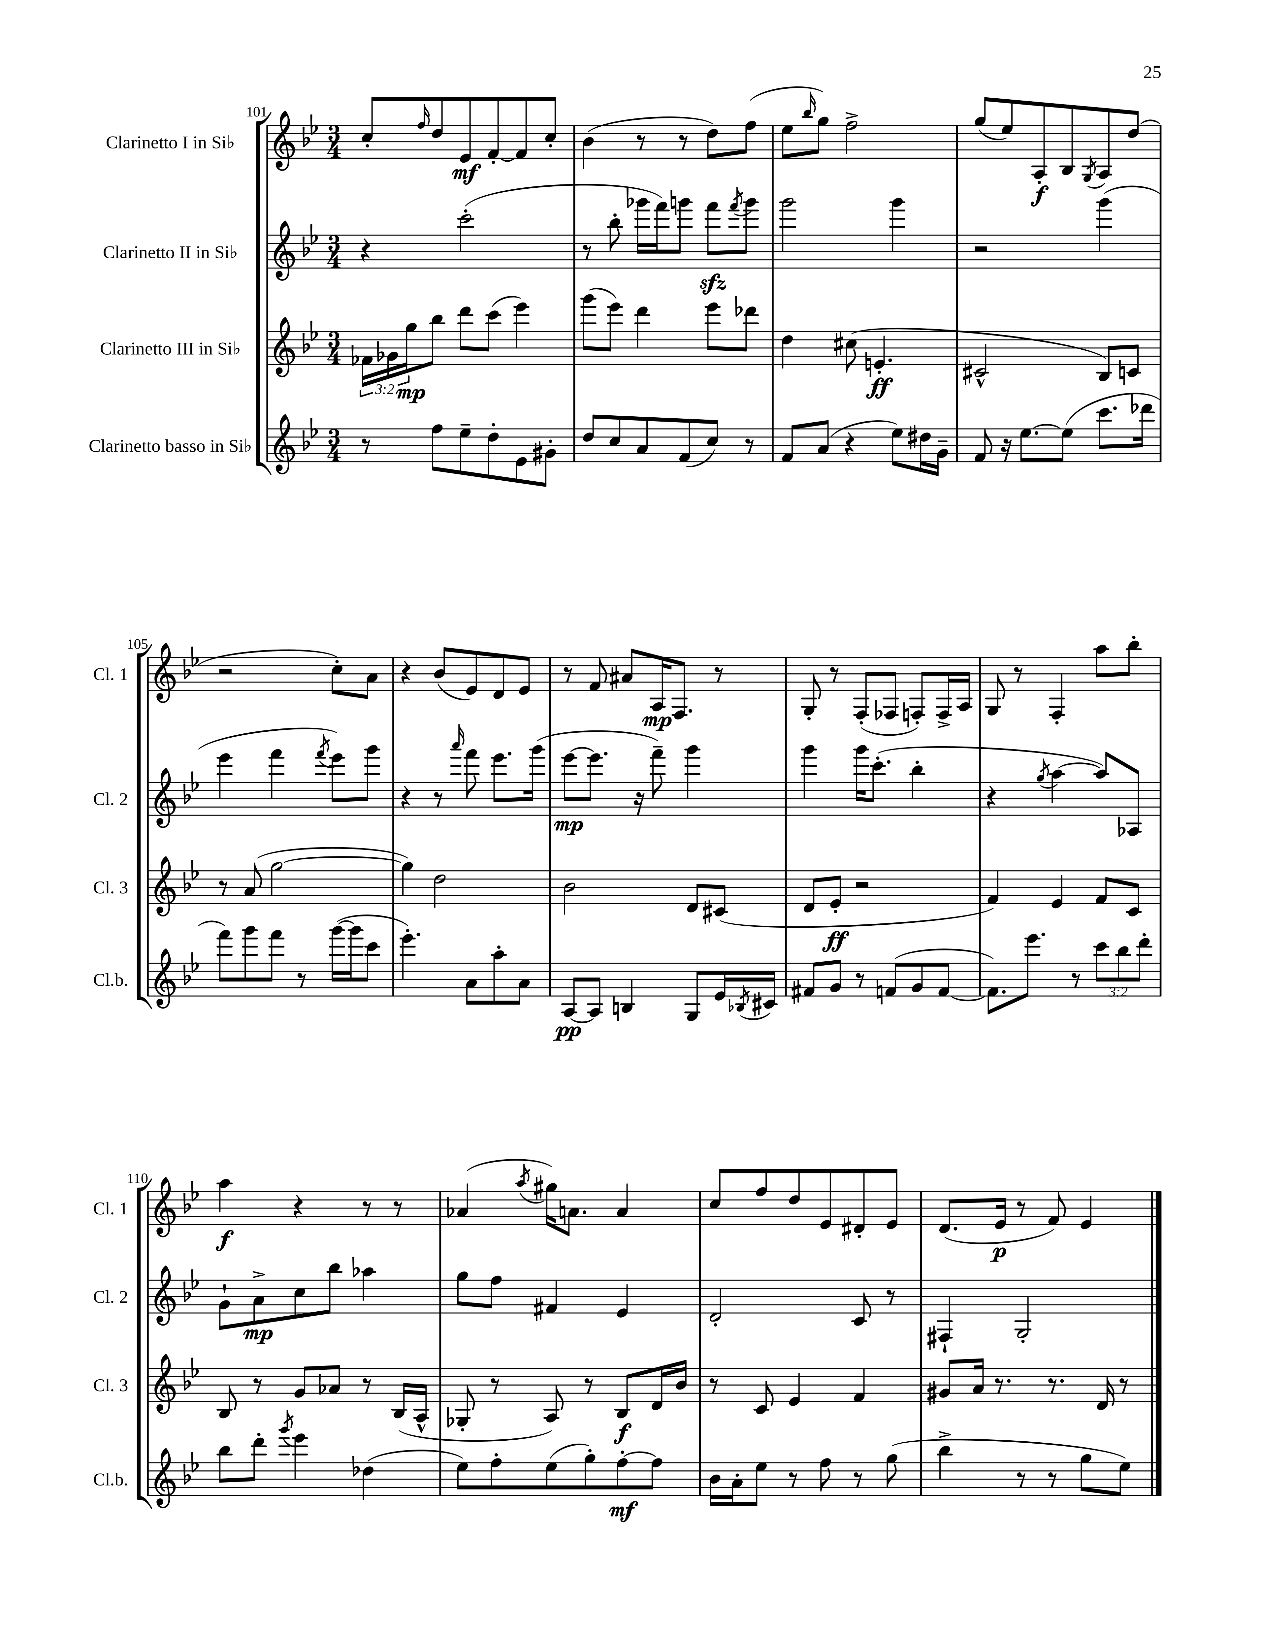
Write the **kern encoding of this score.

**kern	**kern	**kern	**kern
*staff4	*staff3	*staff2	*staff1
*clefG2	*clefG2	*clefG2	*clefG2
*k[b-e-]	*k[b-e-]	*k[b-e-]	*k[b-e-]
*M3/4	*M3/4	*M3/4	*M3/4
8r	24f-	4r	8cc'
.	24g-	.	.
.	24gg	.	.
.	.	.	16qqff
8ff	8bb-	.	8dd
8ee-~	8ddd	(2ccc'	8e-
8dd'	(8ccc	.	[8f'
8e-	4eee-)	.	8f]
8g#'	.	.	8cc'
=	=	=	=
8dd	(8ggg	8r	(4b-
8cc	8eee-)	8bb-'	.
8a	4ddd	16ggg-	8r
.	.	16fff)	.
(8f	.	8ggg	8r
8cc)	8eee-	8fff	8dd)
.	.	8qfff	.
8r	8ddd-	8ggg	(8ff
=	=	=	=
8f	4dd	2ggg	8ee-
.	.	.	16qqbb-
(8a	.	.	8gg)
4r	(8cc#	.	2ff^
.	4.e'	.	.
8ee-)	.	4ggg	.
16dd#	.	.	.
16g~	.	.	.
=	=	=	=
8f	2c#^^	2r	(8gg
16r	.	.	8ee-)
[8.ee-	.	.	.
.	.	.	8A'
(8ee-]	.	.	8B-
.	.	.	8qG
8.ccc	8B-)	(4ggg	8A
.	8c	.	(8dd
16ddd-	.	.	.
=	=	=	=
8fff)	8r	4eee-	2r
8ggg	(8a	.	.
8fff	[2gg	4fff	.
8r	.	.	.
.	.	8qfff	.
([16ggg	.	8eee-)	8cc')
16ggg]	.	.	.
8ccc	.	8ggg	8a
=	=	=	=
4.eee-')	4gg])	4r	4r
.	2dd	8r	(8b-
.	.	16qqaaa	.
8a	.	8fff	8e-)
8aa'	.	8.eee-	8d
8a	.	.	8e-
.	.	(16ggg	.
=	=	=	=
[8A	2b-	[8eee-	8r
8A]	.	8.eee-]	8f
4B	.	.	8a#
.	.	16r	.
.	.	8fff~)	16A
.	.	.	8.F
8G	8d	4ggg	.
16e-	(8c#	.	8r
8qB-	.	.	.
16c#	.	.	.
=	=	=	=
8f#	8d	4ggg	8G'
8g	8e-'	.	8r
8r	2r	16ggg	(8F'
.	.	(8.ccc'	.
(8f	.	.	8F-
8g	.	4bb-'	8F')
[8f	.	.	16F^
.	.	.	16A
=	=	=	=
8.f])	4f)	4r	8G
.	.	.	8r
8.eee-	.	.	.
.	.	8qgg	.
.	4e-	[4aa	4F'
8r	.	.	.
12ccc	8f	8aa])	8aa
12bb-	.	.	.
.	8c	8A-	8bb-'
12ddd'	.	.	.
=	=	=	=
8bb-	8B-	8g`	4aa
8ddd'	8r	8a^	.
8qggg	.	.	.
4eee-	8g	8cc	4r
.	8a-	8bb-	.
(4dd-	8r	4aa-	8r
.	(16B-	.	8r
.	16A^^	.	.
=	=	=	=
8ee-)	8G-'	8gg	(4a-
8ff'	8r	8ff	.
.	.	.	8qaa
(8ee-	8A)	4f#	16gg#)
.	.	.	8.a
8gg')	8r	.	.
[8ff'	8B-	4e-	4a
8ff]	16d	.	.
.	16b-	.	.
=	=	=	=
16b-	8r	2d'	8cc
16a'	.	.	.
8ee-	8c	.	8ff
8r	4e-	.	8dd
8ff	.	.	8e-
8r	4f	8c	8d#'
(8gg	.	8r	8e-
=	=	=	=
4bb-^	8g#	4F#`	(8.d
.	16a	.	.
.	8.r	.	16e-
8r	.	2G'	8r
8r	8.r	.	8f)
8gg	.	.	4e-
.	16d	.	.
8ee-)	8r	.	.
==	==	==	==
*-	*-	*-	*-
